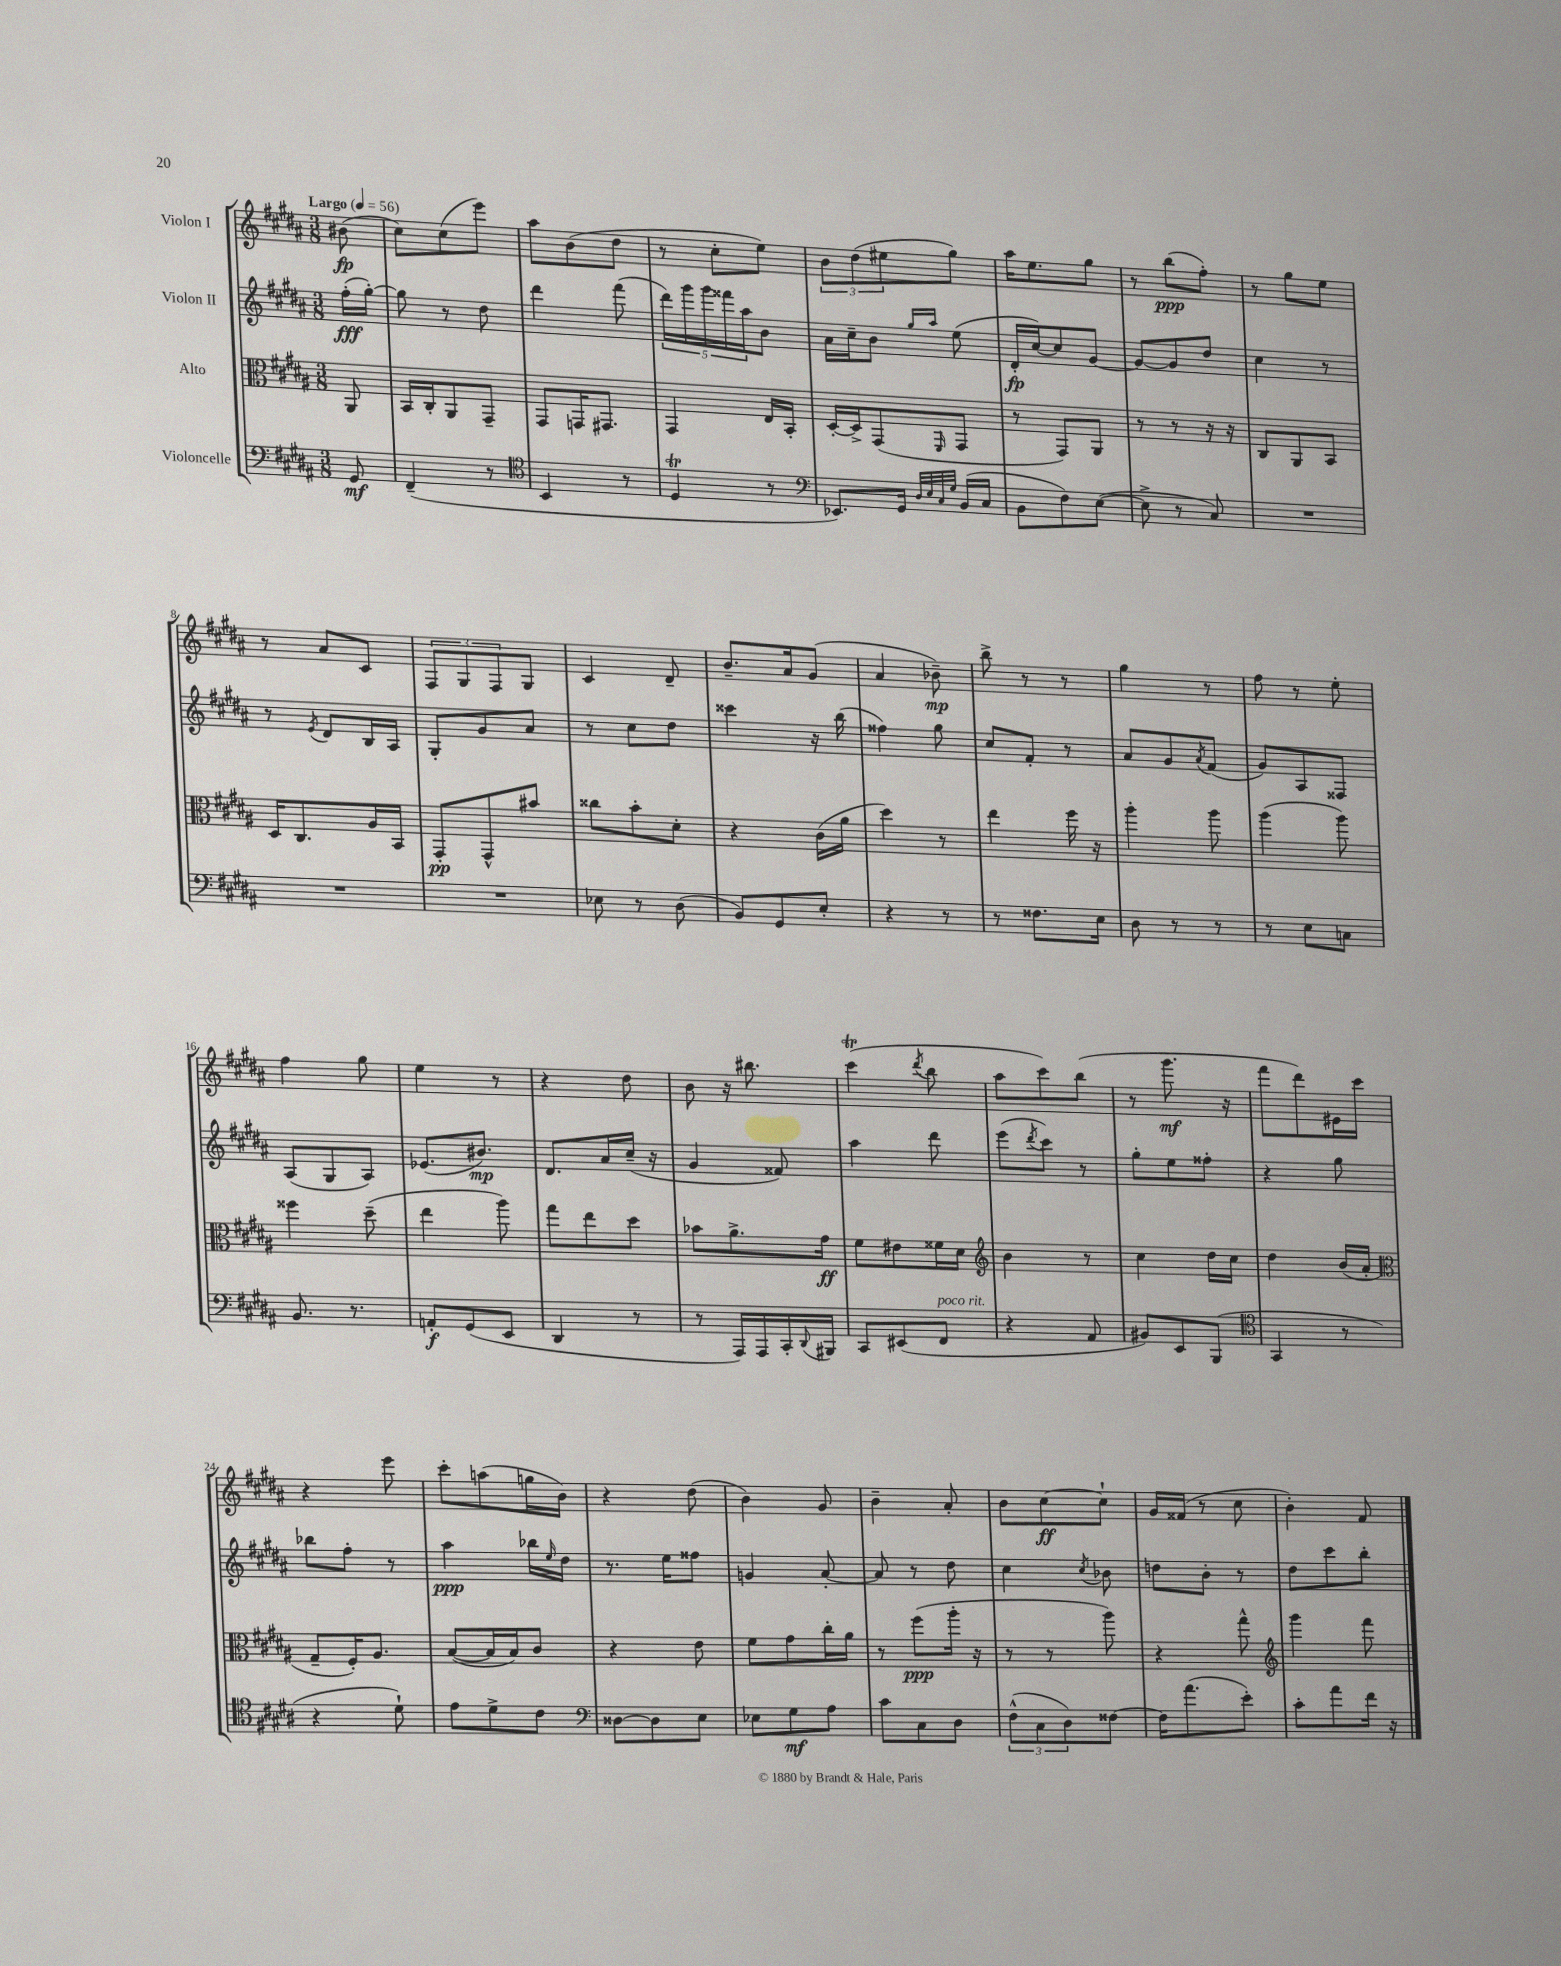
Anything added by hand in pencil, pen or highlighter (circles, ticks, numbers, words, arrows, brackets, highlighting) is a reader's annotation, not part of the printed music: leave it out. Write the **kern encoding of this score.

**kern	**dynam	**kern	**dynam	**kern	**dynam	**kern	**dynam
*part4	*part4	*part3	*part3	*part2	*part2	*part1	*part1
*staff4	*staff4	*staff3	*staff3	*staff2	*staff2	*staff1	*staff1
*I"Violoncelle	*	*I"Alto	*	*I"Violon II	*	*I"Violon I	*
*clefF4	*	*clefC3	*	*clefG2	*	*clefG2	*
*k[f#c#g#d#a#]	*	*k[f#c#g#d#a#]	*	*k[f#c#g#d#a#]	*	*k[f#c#g#d#a#]	*
*M3/8	*	*M3/8	*	*M3/8	*	*M3/8	*
*MM56	*	*MM56	*	*MM56	*	*MM56	*
=	=	=	=	=	=	=	=
!	!	!	!	!	!	!LO:TX:a:B:t=Largo	!
8GG#/	mf	8AA#/	.	(16ff#'\LL	fff	(8b#X\	fp
.	.	.	.	[16gg#'\JJ)	.	.	.
=1	=1	=1	=1	=1	=1	=1	=1
(4FF#~/	.	16BB/LL	.	8gg#\]	.	8cc#\L)	.
.	.	16C#'/J	.	.	.	.	.
.	.	8AA#/	.	8r	.	(8cc#\	.
8r	.	8GG#~/J	.	8dd#\	.	8eee\J)	.
=2	=2	=2	=2	=2	=2	=2	=2
*clefC4	*	*	*	*	*	*	*
4BB/	.	8GG#/L	.	4ddd#\	.	8aa#\L	.
.	.	16GGn/K	.	.	.	(8b\	.
.	.	8.GG#X/J	.	.	.	.	.
8r	.	.	.	(8fff#\	.	8dd#\J	.
=3	=3	=3	=3	=3	=3	=3	=3
4D#t/	.	4GG#/	.	20ddd#\LL)	.	8r	.
.	.	.	.	20ggg#\	.	.	.
.	.	.	.	20ggg#\	.	.	.
.	.	.	.	.	.	8cc#'\L	.
.	.	.	.	20fff##X\	.	.	.
.	.	.	.	20aa#\J	.	.	.
8r	.	16E/LL	.	8b\J	.	8ee\J)	.
.	.	16BB'/JJ	.	.	.	.	.
=4	=4	=4	=4	=4	=4	=4	=4
*clefF4	*	*	*	*	*	*	*
8.EE-X/L)	.	[16D#'/LL	.	16a#\LL	.	12b\L	.
.	.	16D#^/J]	.	16cc#~\J	.	.	.
.	.	.	.	.	.	(12dd#\	.
.	.	(8GG#/	.	8b\J	.	.	.
.	.	.	.	.	.	12ee#X\	.
16GG#/Jk	.	.	.	.	.	.	.
32qqD#/LLL	.	.	.	.	.	.	.
32qqE/	.	.	.	.	.	.	.
32qqC#/	.	.	.	16qqgg#/LL	.	.	.
32qqG#/JJJ	.	16qqFF#/	.	16qqaa#/JJ	.	.	.
(16BB/LL	.	8GG#/J	.	(8ee\	.	8gg#\J)	.
16C#/JJ	.	.	.	.	.	.	.
=5	=5	=5	=5	=5	=5	=5	=5
8BB\L	.	8r	.	16d#'/LL	fp	16aa#\KL	.
.	.	.	.	[16cc#/J)	.	8.ee\	.
8F#\)	.	8GG#/L)	.	8cc#/]	.	.	.
([8E\J	.	8AA#/J	.	[8g#/J	.	8gg#\J	.
=6	=6	=6	=6	=6	=6	=6	=6
8E^\]	.	8r	.	8g#/L_	.	8r	.
8r	.	8r	.	8g#/]	.	(8bb\L	ppp
8C#/)	.	16r	.	8dd#/J	.	8ff#'\J)	.
.	.	16r	.	.	.	.	.
=7	=7	=7	=7	=7	=7	=7	=7
4.r	.	8C#/L	.	4cc#\	.	8r	.
.	.	8AA#/	.	.	.	8gg#\L	.
.	.	8BB/J	.	8r	.	8ee\J	.
!!LO:LB:g=z
=8	=8	=8	=8	=8	=8	=8	=8
4.r	.	16D#/KL	.	8r	.	8r	.
.	.	8.C#/	.	.	.	.	.
.	.	.	.	8qe/	.	.	.
.	.	.	.	8d#/L	.	8a#/L	.
.	.	16A#/L	.	16B/L	.	8c#/J	.
.	.	16BB/JJ	.	16A#/JJ	.	.	.
=9	=9	=9	=9	=9	=9	=9	=9
4.r	.	8GG#'/L	pp	8G#'/L	.	12F#/L	.
.	.	.	.	.	.	12G#/	.
.	.	8GG#^^/	.	8g#/	.	.	.
.	.	.	.	.	.	12F#/	.
.	.	8b#X/J	.	8a#/J	.	8G#/J	.
=10	=10	=10	=10	=10	=10	=10	=10
8E-X\	.	8cc##X\L	.	8r	.	4c#/	.
8r	.	8b'\	.	8cc#\L	.	.	.
(8D#\	.	8d#'\J	.	8dd#\J	.	8d#~/	.
=11	=11	=11	=11	=11	=11	=11	=11
8BB/L)	.	4r	.	4ccc##X\	.	8.b~/L	.
8GG#/	.	.	.	.	.	.	.
.	.	.	.	.	.	16a#/k	.
8E'/J	.	(16c#\LL	.	16r	.	(8g#/J	.
.	.	16a#\JJ	.	(16bb\	.	.	.
=12	=12	=12	=12	=12	=12	=12	=12
4r	.	4dd#\)	.	4ff##X\)	.	4a#/	.
8r	.	8r	.	8gg#\	.	8b-X~\)	mp
=13	=13	=13	=13	=13	=13	=13	=13
8r	.	4ee\	.	8cc#/L	.	8bb^\	.
8.F##X\L	.	.	.	8f#'/J	.	8r	.
.	.	16ff#\	.	8r	.	8r	.
16E\Jk	.	16r	.	.	.	.	.
=14	=14	=14	=14	=14	=14	=14	=14
8D#\	.	4aa#'\	.	8a#/L	.	4gg#\	.
8r	.	.	.	8g#/	.	.	.
.	.	.	.	8qa#/	.	.	.
8r	.	8aa#\	.	(8f#/J	.	8r	.
=15	=15	=15	=15	=15	=15	=15	=15
8r	.	(4aa#\	.	8g#/L)	.	8ff#\	.
8E\L	.	.	.	8A#/	.	8r	.
8Cn\J	.	8aa#\)	.	8F##X/J	.	8ee'\	.
!!LO:LB:g=z
=16	=16	=16	=16	=16	=16	=16	=16
8.BB/	.	4ff##X\	.	(8A#/L	.	4ff#\	.
.	.	.	.	8G#/	.	.	.
8.r	.	.	.	.	.	.	.
.	.	(8dd#~\	.	8A#/J)	.	8gg#\	.
=17	=17	=17	=17	=17	=17	=17	=17
8AAn'/L	f	4ee\	.	(8.e-X/L	.	4ee\	.
(8GG#/	.	.	.	.	.	.	.
.	.	.	.	8.b#X/J)	mp	.	.
8EE/J	.	8aa#\)	.	.	.	8r	.
=18	=18	=18	=18	=18	=18	=18	=18
4DD#/	.	8gg#\L	.	8.d#/L	.	4r	.
.	.	8ee\	.	.	.	.	.
.	.	.	.	16a#/L	.	.	.
8r	.	8dd#\J	.	(16cc#~/JJ	.	8dd#\	.
.	.	.	.	16r	.	.	.
=19	=19	=19	=19	=19	=19	=19	=19
8r	.	8b-X\L	.	4g#/	.	8b\	.
16AAA#/LL)	.	8.a#^\	.	.	.	16r	.
16AAA#/	.	.	.	.	.	8.bb#X\	.
16CC#'/	.	.	.	8f##X/)	.	.	.
8qqDD#/	.	.	.	.	.	.	.
16BBB#X/JJ	.	16g#\Jk	ff	.	.	.	.
=20	=20	=20	=20	=20	=20	=20	=20
8CC#/L	.	8f#\L	.	4aa#\	.	(4ccc#T\	.
(8EE#X/	.	8e#X\	.	.	.	.	.
.	.	.	.	.	.	8qddd#/	.
!LO:TX:a:i:t=poco rit.	!	!	!	!	!	!	!
8FF#/J	.	16f##X\L	.	8ddd#\	.	8bb\	.
.	.	16d#\JJ	.	.	.	.	.
=21	=21	=21	=21	=21	=21	=21	=21
*	*	*clefG2	*	*	*	*	*
4r	.	4b\	.	(8eee\L	.	8aa#\L	.
.	.	.	.	8qddd#/	.	.	.
.	.	.	.	8ccc#\J)	.	8ccc#\)	.
8AA#/	.	8r	.	8r	.	(8bb\J	.
=22	=22	=22	=22	=22	=22	=22	=22
8BB#X/L)	.	4cc#\	.	8gg#'\L	.	8r	.
8EE/	.	.	.	8ee\	.	8.ggg#\	mf
(8BBB/J	.	16dd#\LL	.	8ff##X'\J	.	.	.
.	.	16cc#\JJ	.	.	.	16r	.
=23	=23	=23	=23	=23	=23	=23	=23
*clefC4	*	*	*	*	*	*	*
4GG#/	.	4dd#\	.	4r	.	8fff#\L	.
.	.	.	.	.	.	8ddd#\)	.
8r	.	(16b/LL	.	8gg#\	.	16e#X\L	.
.	.	16a#'/JJ	.	.	.	16ccc#\JJ	.
!!LO:LB:g=z
=24	=24	=24	=24	=24	=24	=24	=24
*	*	*clefC3	*	*	*	*	*
4r	.	8G#~/L	.	8bb-X\L	.	4r	.
.	.	16F#'/K)	.	8ff#'\J	.	.	.
.	.	8.A#/J	.	.	.	.	.
8d#`\)	.	.	.	8r	.	8eee\	.
=25	=25	=25	=25	=25	=25	=25	=25
8e\L	.	([8B/L	.	4aa#\	ppp	8ccc#'\L	.
8d#^\	.	16B/L]	.	.	.	(8aan\	.
.	.	16B/J)	.	.	.	.	.
8c#\J	.	8c#/J	.	16bb-X\LL	.	16ggn\L	.
.	.	.	.	16qqee/	.	.	.
.	.	.	.	16dd#\JJ	.	16b\JJ)	.
=26	=26	=26	=26	=26	=26	=26	=26
*clefF4	*	*	*	*	*	*	*
[8D##X\L	.	4r	.	8.r	.	4r	.
8D##\]	.	.	.	.	.	.	.
.	.	.	.	16ee\KL	.	.	.
8E\J	.	8e\	.	8ff##X\J	.	(8dd#\	.
=27	=27	=27	=27	=27	=27	=27	=27
8E-X\L	.	8f#\L	.	4gn/	.	4b\)	.
8G#\	mf	8g#\	.	.	.	.	.
8A#\J	.	16cc#'\L	.	[8a#'/	.	8g#/	.
.	.	16a#\JJ	.	.	.	.	.
=28	=28	=28	=28	=28	=28	=28	=28
8c#\L	.	8r	.	8a#/]	.	4b~\	.
8C#\	.	(8ff#\L	ppp	8r	.	.	.
8D#\J	.	16aa#'\Jk	.	8dd#\	.	8a#'/	.
.	.	16r	.	.	.	.	.
=29	=29	=29	=29	=29	=29	=29	=29
(12F#^^\L	.	8r	.	4cc#\	.	8b\L	.
12C#\	.	.	.	.	.	.	.
.	.	8r	.	.	.	[8cc#\	ff
12D#\)	.	.	.	.	.	.	.
.	.	.	.	8qcc#/	.	.	.
[8F##X\J	.	8aa#\)	.	8b-X\	.	8cc#`\J]	.
=30	=30	=30	=30	=30	=30	=30	=30
16F##\KL]	.	4r	.	8ddn\L	.	16g#/LL	.
(8.a#\	.	.	.	.	.	(16f##X/JJ	.
.	.	.	.	8b'\J	.	8r	.
8e'\J)	.	8gg#^^\	.	8r	.	8cc#\	.
=31	=31	=31	=31	=31	=31	=31	=31
*	*	*clefG2	*	*	*	*	*
8c#'\L	.	4ggg#\	.	8dd#\L	.	4b'\)	.
8a#\	.	.	.	8ccc#\	.	.	.
16f#\Jk	.	8fff#\	.	8bb'\J	.	8f#/	.
16r	.	.	.	.	.	.	.
==	==	==	==	==	==	==	==
*-	*-	*-	*-	*-	*-	*-	*-
